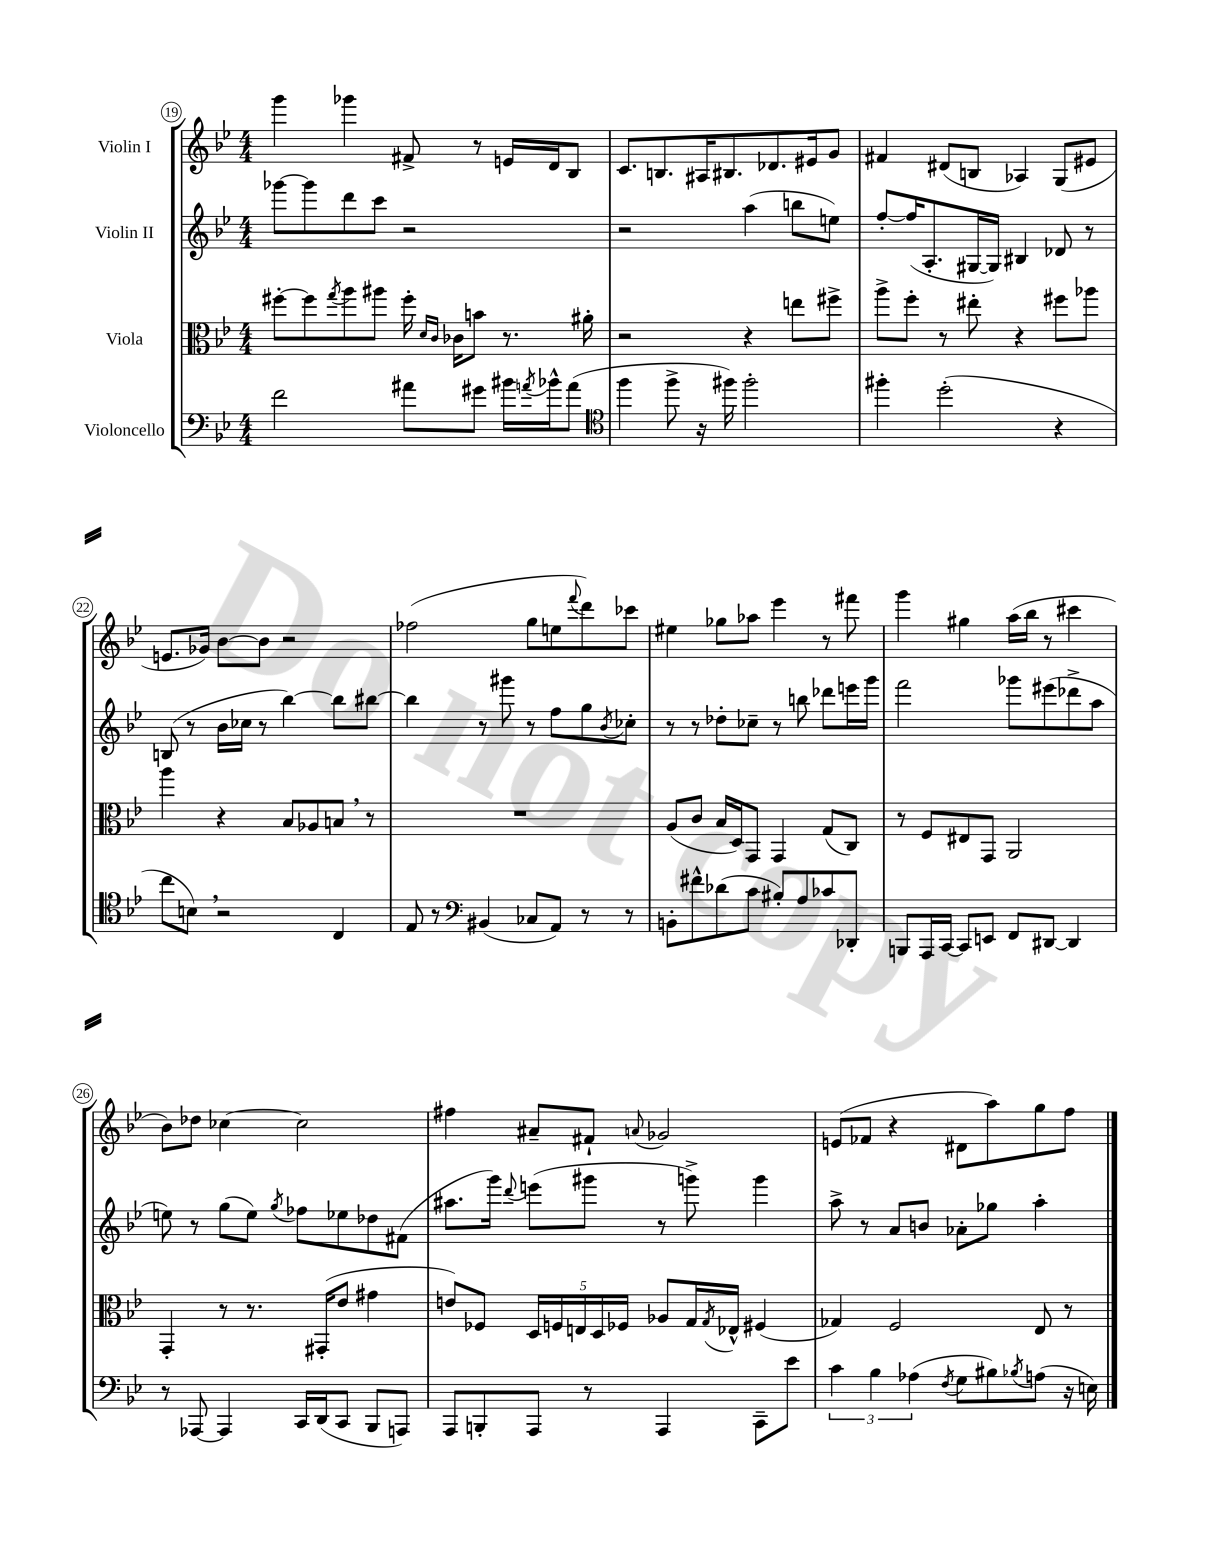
<<
\new StaffGroup <<
\new Staff = "s0" \with { instrumentName = "Violin I" } {
    \clef treble \key bes \major \numericTimeSignature \time 4/4
    g'''4 ges'''4 fis'8-> r8 e'16 d'16 bes8 |
    c'8. b8. ais16 bis8. des'8. eis'16 g'8 |
    fis'4 dis'8( b8 aes4) g8( eis'8 |
    e'8. ges'16) bes'8~ bes'8 r2 |
    fes''2( g''8 e''8 \appoggiatura { f'''8 } d'''8) ces'''8 |
    eis''4 ges''8 aes''8 ees'''4 r8 fis'''8 |
    g'''4 gis''4 a''16( bes''16 r8 cis'''4 |
    bes'8) des''8 ces''4~ ces''2 |
    fis''4 ais'8-- fis'8-! \appoggiatura { a'8 } ges'2 |
    e'8( fes'8 r4 dis'8 a''8) g''8 f''8 \bar "|." |
}
\new Staff = "s1" \with { instrumentName = "Violin II" } {
    \clef treble \key bes \major \numericTimeSignature \time 4/4
    ges'''8~ ges'''8 d'''8 c'''8 r2 |
    r2 a''4( b''8 e''8) |
    f''8~-. f''16( a8.-. gis16~ gis16) bis4 des'8 r8 |
    b8( r8 bes'16 ces''16 r8 bes''4~) bes''8 bis''8~ |
    bis''4 r8 gis'''8 r8 f''8 g''8 \acciaccatura { bes'8 } ces''8-. |
    r8 r8 des''8-. ces''8-- r8 b''8 des'''8 e'''16 g'''16 |
    f'''2 ges'''8 eis'''8( des'''8-> a''8 |
    e''8) r8 g''8( e''8) \acciaccatura { g''8 } fes''8 ees''8 des''8 fis'8( |
    ais''8. g'''16) \appoggiatura { d'''8 } e'''8( gis'''8 r8 g'''8->) g'''4 |
    a''8-> r8 a'8 b'8 aes'8-. ges''8 a''4-. \bar "|." |
}
\new Staff = "s2" \with { instrumentName = "Viola" } {
    \clef alto \key bes \major \numericTimeSignature \time 4/4
    fis''8~-. fis''8 \acciaccatura { g''8 } a''8 ais''8 fis''16-. \grace { d'16 c'16 } ces'16 b'8 r8. ais'16-. |
    r2 r4 e''8 fis''8-> |
    a''8-> f''8-. r8 eis''8-. r4 fis''8 aes''8 |
    a''4 r4 bes8 aes8 b8 \breathe r8 |
    R1 |
    a8( c'8 bes16 d16) g,8 g,4 g8( c8) |
    r8 f8 eis8 g,8 a,2 |
    g,4-. r8 r8. gis,16-.( ees'8 gis'4 |
    e'8) fes8 \tuplet 5/4 { d16 f16 e16 d16 fes16 } aes8 g16 \acciaccatura { g8 } ees16-^ fis4( |
    ges4) f2 ees8 r8 \bar "|." |
}
\new Staff = "s3" \with { instrumentName = "Violoncello" } {
    \clef bass \key bes \major \numericTimeSignature \time 4/4
    f'2 ais'8 gis'8 bis'16 \acciaccatura { a'8 } bes'16-^ a'8( |
    \clef tenor f''4 f''8-> r16 fis''16) fis''2-. |
    fis''4-. d''2-.( r4 |
    c''8 b8) \breathe r2 c4 |
    ees8 r8 \clef bass bis,4( ces8 a,8) r8 r8 |
    b,8-. fis'8-^ des'8( c'8 bis8-.) a8 ces'8 des,8-. |
    b,,8 a,,16 c,16~ c,8 e,8 f,8 dis,8~ dis,4 |
    r8 aes,,8~ aes,,4 c,16 d,16( c,8 bes,,8 a,,8) |
    a,,8 b,,8-. a,,8 r8 a,,4 c,8-- ees'8 |
    \tuplet 3/2 { c'4 bes4 aes4( } \acciaccatura { f8 } g8 bis8) \acciaccatura { bes8 } a8( r16 e16) \bar "|." |
}
>>
>>
\layout { \context { \Score currentBarNumber = #19 \override BarNumber.stencil = #(make-stencil-circler 0.1 0.3 ly:text-interface::print) } }
